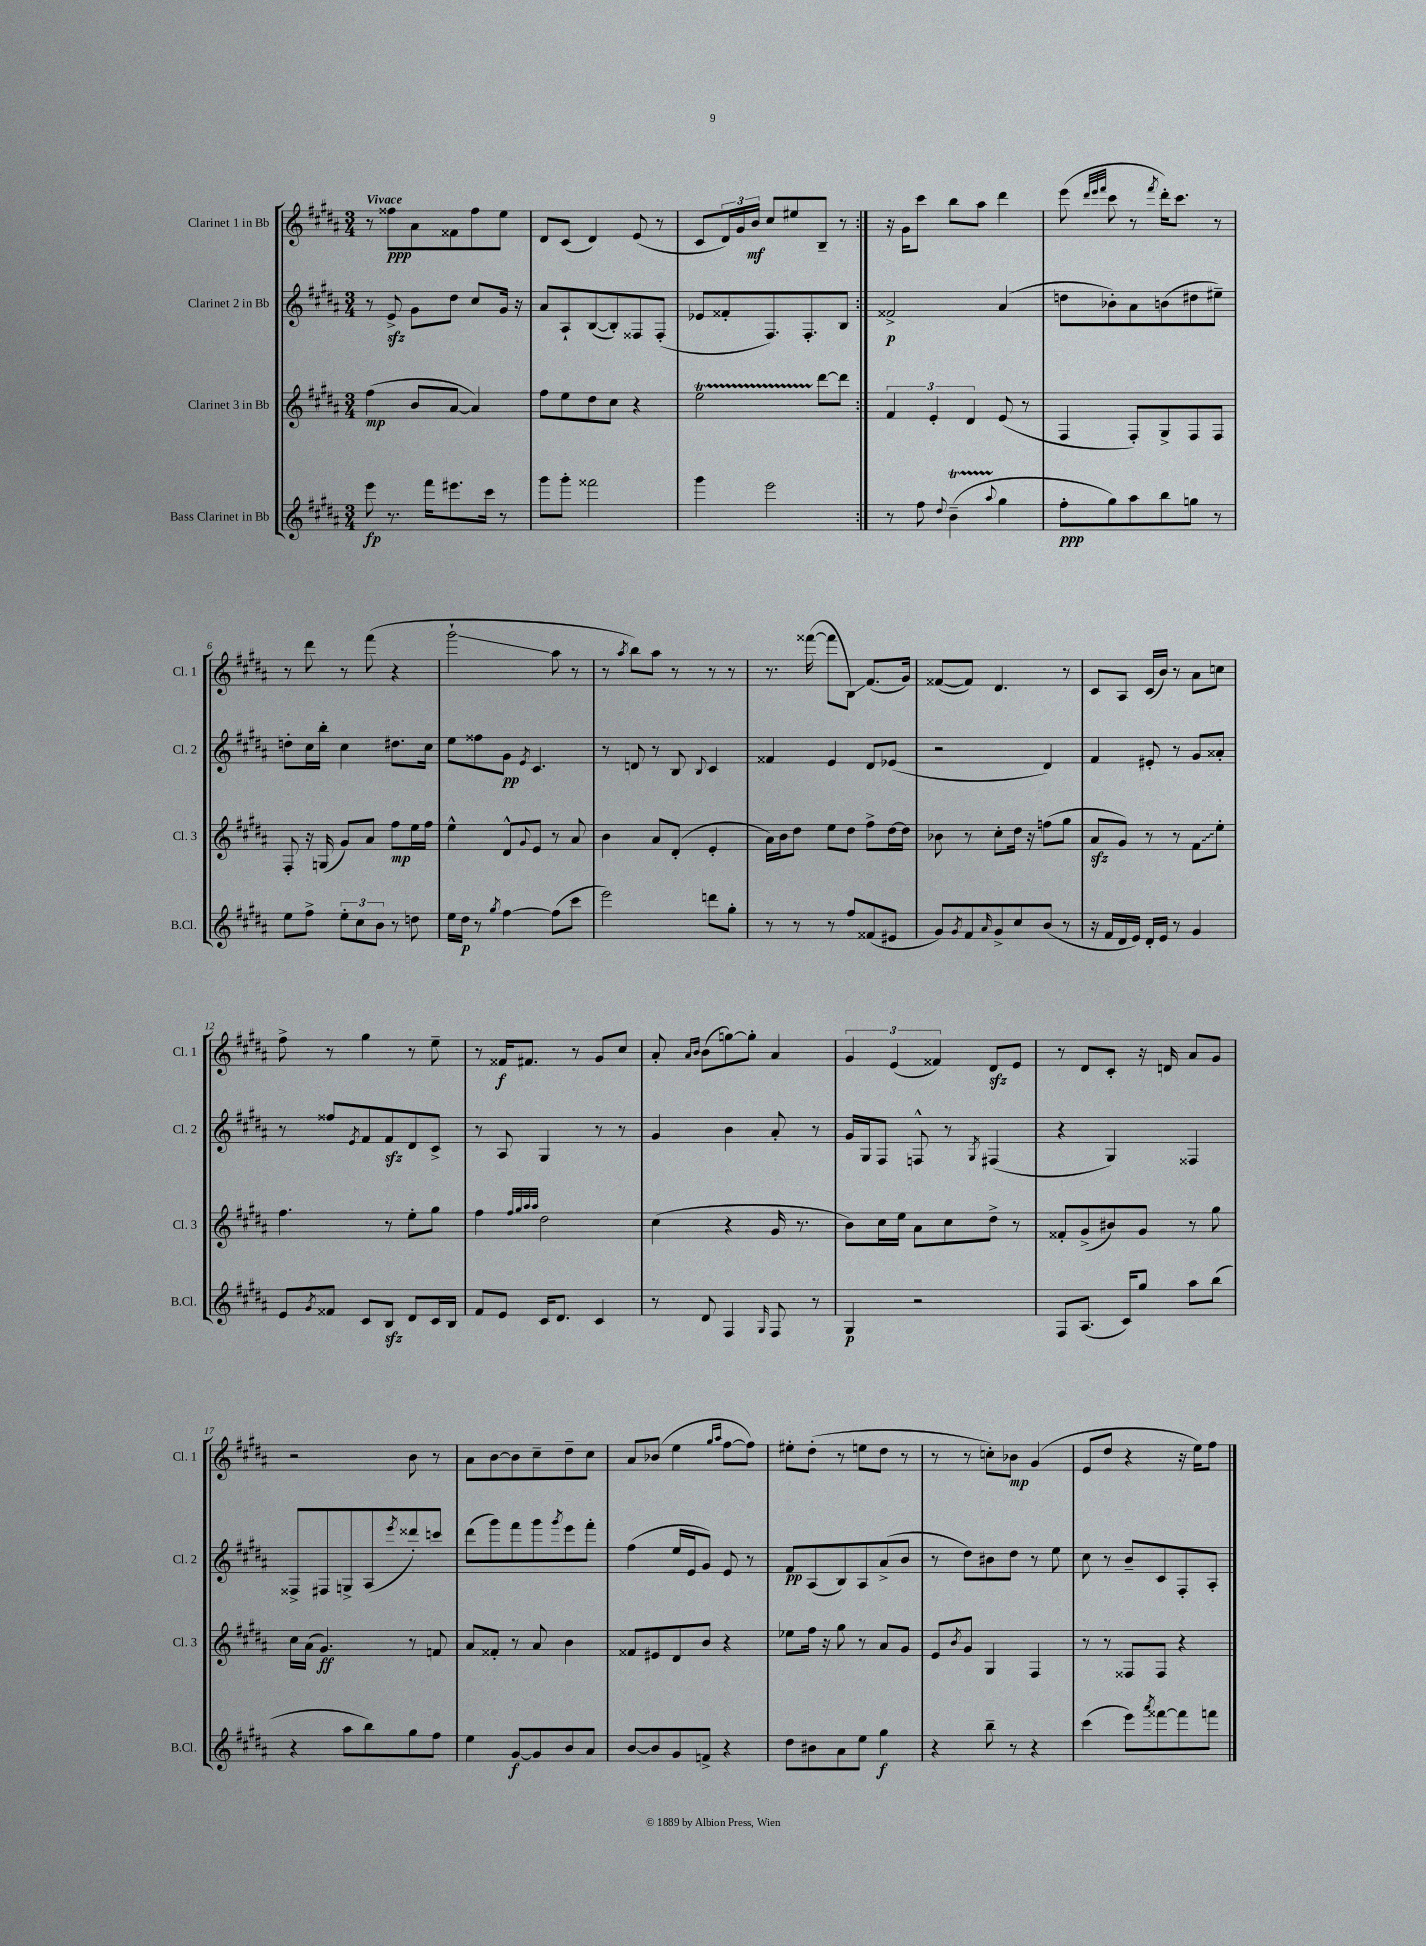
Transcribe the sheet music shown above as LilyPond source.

<<
\new StaffGroup <<
\new Staff = "s0" \with { instrumentName = "Clarinet 1 in Bb" shortInstrumentName = "Cl. 1" } {
    \clef treble \key b \major \numericTimeSignature \time 3/4 \tempo "Vivace"
    \repeat volta 2 { r8 fisis''8\ppp ais'8 fisis'8 fisis''8 e''8 |
    dis'8 cis'8( dis'4) e'8( r8 |
    cis'8 \tuplet 3/2 { dis'16) gis'16 b'16\mf } cis''8 eis''8 b8-- r8 | }
    r16 gis'16 cis'''8 b''8 ais''8 dis'''4 |
    e'''8( \grace { dis'''32 e'''32 fis'''32 } cis'''8 r8 \acciaccatura { fis'''8 } dis'''16-.) cis'''8. r8 |
    r8 dis'''8 r8 fis'''8( r4 |
    gis'''2-!\glissando ais''8 r8 |
    r8 \acciaccatura { ais''8 } b''8) ais''8 r8 r8 r8 |
    r8. fisis'''16~( fisis'''8 b8\glissando) fis'8.( gis'16) |
    fisis'8~( fisis'8) dis'4. r8 |
    cis'8 ais8 cis'16( b'16) r8 ais'8 c''8 |
    fis''8-> r8 gis''4 r8 e''8-- |
    r8 fisis'16\f fis'8. r8 gis'8 cis''8 |
    ais'8-. \grace { ais'16 b'16 } b'8( g''8~) g''8-. ais'4 |
    \tuplet 3/2 { gis'4 e'4( fisis'4) } dis'8\sfz e'8 |
    r8 dis'8 cis'8-. r16 d'16 ais'8 gis'8 |
    r2 b'8 r8 |
    ais'8 b'8~ b'8 cis''8-- dis''8-- cis''8 |
    ais'8 bes'8( e''4 \grace { gis''16 ais''16 } fis''8~ fis''8) |
    eis''8-. dis''8-.( r8 e''8 dis''8 r8 |
    r8 r8 c''8-.) bes'8\mp gis'4( |
    e'8 dis''8 r4 r16 e''16) fis''8 \bar "|." |
}
\new Staff = "s1" \with { instrumentName = "Clarinet 2 in Bb" shortInstrumentName = "Cl. 2" } {
    \clef treble \key b \major \numericTimeSignature \time 3/4
    \repeat volta 2 { r8 e'8->\sfz gis'8 dis''8 cis''8 gis'16 r16 |
    ais'8 ais8-! b8~( b8-.) fisis8 fisis8-.( |
    ees'8 fisis'8-. fis8.) fis8.-. b8 | }
    fisis'2->\p ais'4( |
    d''8 bes'8-.) ais'8 b'8( dis''8 eis''8--) |
    d''8-. cis''16 b''16-. cis''4 dis''8. cis''16 |
    e''8 fisis''8 gis'8\pp \acciaccatura { e'8 } cis'4. |
    r8 d'8 r8 b8 \appoggiatura { b8 } cis'4 |
    fisis'4 e'4 dis'8 ees'8( |
    r2 dis'4) |
    fis'4 eis'8-. r8 gis'8 aisis'8-. |
    r8 fisis''8 \acciaccatura { e'8 } fis'8 fis'8\sfz dis'8 cis'8-> |
    r8 ais8 gis4 r8 r8 |
    gis'4 b'4 ais'8-. r8 |
    gis'16 gis16 fis8 f8-^ r8 \acciaccatura { gis8 } fis4( |
    r4 gis4) fisis4 |
    fisis8-> fis8 g8-> ais8( \acciaccatura { e'''8 } disis'''8-.) c'''8 |
    dis'''8( gis'''8) fis'''8 gis'''8 \acciaccatura { gis'''8 } e'''8 fis'''8-. |
    fis''4( e''16 e'16 gis'8) e'8 r8 |
    fis'8\pp ais8( b8) ais8 ais'8->( b'8 |
    r8 dis''8) bis'8 dis''8 r8 e''8 |
    cis''8 r8 b'8-- cis'8 fis8-. ais8-. \bar "|." |
}
\new Staff = "s2" \with { instrumentName = "Clarinet 3 in Bb" shortInstrumentName = "Cl. 3" } {
    \clef treble \key b \major \numericTimeSignature \time 3/4
    \repeat volta 2 { fis''4\mp( b'8 ais'8~ ais'4) |
    fis''8 e''8 dis''8 cis''8 r4 |
    e''2\startTrillSpan dis'''8~\stopTrillSpan dis'''8 | }
    \tuplet 3/2 { fis'4 e'4-. dis'4 } e'8( r8 |
    fis4 fis8-.) gis8-> fis8 fis8 |
    fis8-. r16 g16( gis'8) ais'8 fis''8\mp e''16 fis''16 |
    e''4-^ dis'8-^ \appoggiatura { gis'8 } e'8 r8 ais'8 |
    b'4 ais'8 dis'8-.( e'4-. |
    ais'16) b'16 dis''8 e''8 dis''8 fis''8-> dis''16~ dis''16 |
    bes'8 r8 cis''8-. dis''16 r16 f''8( gis''8 |
    ais'8\sfz gis'8) r8 r8 \once \override Glissando.style = #'zigzag fis'8\glissando e''8-. |
    fis''4. r8 e''8-. gis''8 |
    fis''4 \grace { fis''32 gis''32 ais''32 ais''32 } dis''2 |
    cis''4( r4 gis'16 r8. |
    b'8) cis''16 e''16 ais'8 cis''8 dis''8-> r8 |
    fisis'8-. gis'8->( bis'8) gis'8 r8 gis''8 |
    cis''16 ais'16( gis'4.\ff) r8 f'8 |
    ais'8 fisis'8-. r8 ais'8 b'4 |
    fisis'8 eis'8 dis'8 b'8 r4 |
    ees''8 fis''16 r16 gis''8 r8 ais'8 gis'8 |
    e'8 \acciaccatura { b'8 } gis'8 gis4 fis4 |
    r8 r8 fisis8 fisis8 r4 \bar "|." |
}
\new Staff = "s3" \with { instrumentName = "Bass Clarinet in Bb" shortInstrumentName = "B.Cl." } {
    \clef treble \key b \major \numericTimeSignature \time 3/4
    \repeat volta 2 { e'''8\fp r8. fis'''16 eis'''8. cis'''16 r8 |
    gis'''8 gis'''8-. fisis'''2 |
    gis'''4 e'''2 | }
    r8 fis''8 \appoggiatura { dis''8 } b'4--\startTrillSpan( \appoggiatura { ais''8 } gis''4\stopTrillSpan |
    fis''8-.\ppp gis''8) ais''8 b''8 g''8 r8 |
    e''8 fis''8-> \tuplet 3/2 { e''8-. cis''8 b'8 } r8 d''8 |
    e''16 dis''16\p r8 \acciaccatura { gis''8 } fis''4~ fis''8( cis'''8 |
    e'''2) d'''8 gis''8-. |
    r8 r8 r8 fis''8 fisis'8( eis'8 |
    gis'8) \acciaccatura { gis'8 } fis'8 \grace { ais'16 } gis'8-> cis''8 b'8( r8 |
    r16 fis'16 dis'16 e'16) dis'16-. e'16 r8 gis'4 |
    e'8 \acciaccatura { gis'8 } fisis'8 cis'8 b8\sfz dis'8 cis'16 b16 |
    fis'8 e'8 cis'16 dis'8. cis'4 |
    r8 dis'8 fis4 \grace { gis16 } fis8 r8 |
    gis4\p r2 |
    fis8 ais8.( cis'16) gis''8 ais''8 b''8( |
    r4 ais''8 b''8) gis''8 fis''8 |
    e''4 gis'8~\f gis'8 b'8 ais'8 |
    b'8~ b'8 gis'8 f'8-> r4 |
    dis''8 bis'8 ais'8 e''8 gis''4\f |
    r4 b''8-- r8 r4 |
    cis'''4( e'''8) \acciaccatura { ais'''8 } fisis'''8~ fisis'''8 f'''8 \bar "|." |
}
>>
>>
